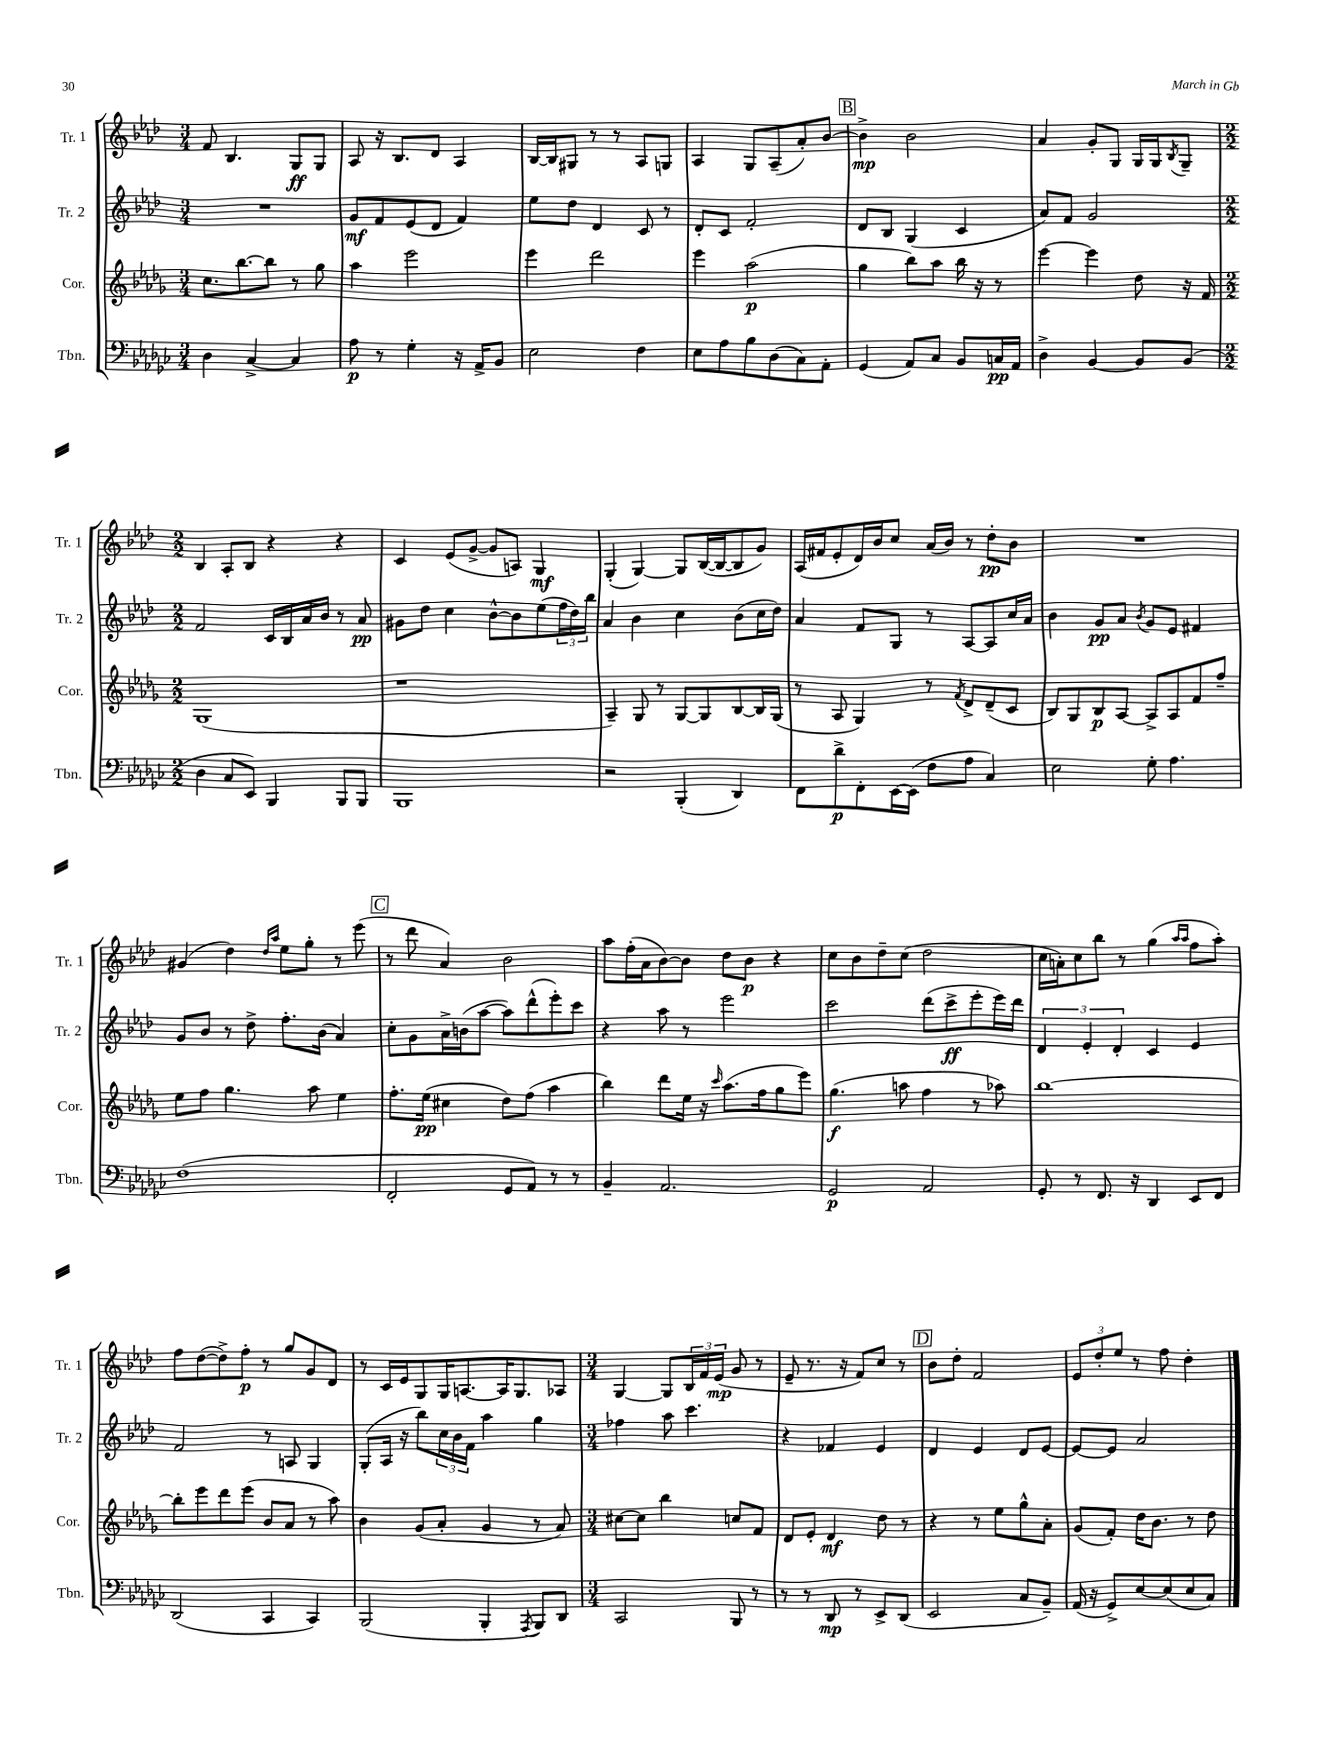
<<
\new StaffGroup <<
\new Staff = "s0" \with { instrumentName = "Tr. 1" shortInstrumentName = "Tr. 1" } {
    \clef treble \key aes \major \numericTimeSignature \time 3/4
    f'8 bes4. g8\ff g8 |
    aes8 r16 bes8. des'8 aes4 |
    bes16~ bes16 gis8 r8 r8 aes8 g8 |
    aes4 g8 aes8--( aes'8-.) bes'8~ |
    \mark \markup { \box "B" } bes'4->\mp bes'2 |
    aes'4 g'8-. g8 g16 g16 \acciaccatura { bes8 } g8-- |
    \numericTimeSignature \time 2/2 bes4 aes8-. bes8 r4 r4 |
    c'4 ees'8( g'8~-> g'8 a8) g4\mf |
    g4-.( g4~) g8 bes16~( bes16~ bes8 g'8) |
    aes16( fis'16 ees'8-. des'16) bes'16 c''8 aes'16( bes'16) r8 des''8-.\pp bes'8 |
    R1 |
    gis'4( des''4) \grace { des''16 aes''16 } ees''8 g''8-. r8 ees'''8( |
    \mark \markup { \box "C" } r8 des'''8 aes'4) bes'2 |
    aes''8 f''16-.( aes'16 bes'8~) bes'8 des''8 bes'8\p r4 |
    c''8 bes'8 des''8-- c''8( des''2 |
    c''16 a'16-.) c''8 bes''8 r8 g''4( \grace { aes''16 aes''16 } f''8 aes''8-.) |
    f''8 des''8~( des''8->) f''8-.\p r8 g''8 g'8 des'8 |
    r8 c'16 ees'16 g8 g16 a8.~ a16 g8. aes8 |
    \numericTimeSignature \time 3/4 g4~ g8 \tuplet 3/2 { bes16 f'16 ees'16\mp( } g'8 r8 |
    ees'8-- r8. r16 f'8) c''8 r8 |
    \mark \markup { \box "D" } bes'8 des''8-. f'2 |
    \tuplet 3/2 { ees'8 des''8-. ees''8 } r8 f''8 des''4-. \bar "|." |
}
\new Staff = "s1" \with { instrumentName = "Tr. 2" shortInstrumentName = "Tr. 2" } {
    \clef treble \key aes \major \numericTimeSignature \time 3/4
    R2. |
    g'8\mf f'8 ees'8( des'8 f'4) |
    ees''8 des''8 des'4 c'8 r8 |
    des'8-. c'8 f'2-. |
    \mark \markup { \box "B" } des'8 bes8 g4( c'4 |
    aes'8) f'8 g'2 |
    \numericTimeSignature \time 2/2 f'2 c'16 bes16 aes'16 bes'16 r8 aes'8\pp |
    gis'8 des''8 c''4 bes'8~-^ bes'8 ees''8( \tuplet 3/2 { f''16 des''16) bes''16 } |
    aes'4 bes'4 c''4 bes'8( c''16 des''16) |
    aes'4 f'8 g8 r8 aes8~ aes8 c''16 aes'16 |
    bes'4 g'8\pp aes'8 \acciaccatura { bes'8 } g'8 ees'8 fis'4 |
    g'8 bes'8 r8 des''8-> f''8.-. bes'16( aes'4) |
    \mark \markup { \box "C" } c''8-. g'8 aes'16-> b'16( aes''8~ aes''8) des'''8-^( ees'''8-.) c'''8 |
    r4 aes''8 r8 ees'''2 |
    c'''2 des'''8( c'''8->\ff ees'''8-. ees'''16) des'''16 |
    \tuplet 3/2 { des'4 ees'4-. des'4-. } c'4 ees'4 |
    f'2 r8 a8 g4 |
    g8-.( aes16 r16 bes''8) \tuplet 3/2 { c''16 bes'16 f'16 } aes''4 g''4 |
    \numericTimeSignature \time 3/4 fes''4 aes''8 c'''4. |
    r4 fes'4 ees'4 |
    \mark \markup { \box "D" } des'4 ees'4 des'8 ees'8~ |
    ees'8~ ees'8 aes'2 \bar "|." |
}
\new Staff = "s2" \with { instrumentName = "Cor." shortInstrumentName = "Cor." } {
    \clef treble \key des \major \numericTimeSignature \time 3/4
    c''8. bes''8.~ bes''8 r8 ges''8 |
    aes''4 ees'''2 |
    ees'''4 des'''2 |
    ees'''4 aes''2\p( |
    \mark \markup { \box "B" } ges''4 bes''8) aes''8 bes''16 r16 r8 |
    ees'''4~ ees'''4 des''8 r16 f'16 |
    \numericTimeSignature \time 2/2 ges1( |
    r1 |
    aes4--) ges8 r8 ges8~ ges8 bes8~ bes16 ges16( |
    r8 aes8 ges4) r8 \acciaccatura { f'8 } des'8-> des'8--( c'8 |
    bes8) ges8 bes8\p aes8~ aes8-> aes8 f'8 f''8-- |
    ees''8 f''8 ges''4. aes''8 ees''4 |
    \mark \markup { \box "C" } f''8.-. ees''16\pp( cis''4 des''8) f''8( aes''4 |
    bes''4) des'''8 ees''16 r16 \grace { c'''16 } aes''8.( f''16 ges''8 ees'''8) |
    ges''4.\f( a''8 f''4 r8 aes''8) |
    bes''1~ |
    bes''8-. ees'''8 des'''8 ees'''8( bes'8 aes'8 r8 aes''8) |
    bes'4 ges'8( aes'8-. ges'4 r8 aes'8) |
    \numericTimeSignature \time 3/4 cis''8~ cis''8 bes''4 c''8 f'8 |
    des'8 ees'8-. des'4\mf des''8 r8 |
    \mark \markup { \box "D" } r4 r8 ees''8 ges''8-^ aes'8-. |
    ges'8( f'8-.) des''16 bes'8. r8 des''8 \bar "|." |
}
\new Staff = "s3" \with { instrumentName = "Tbn." shortInstrumentName = "Tbn." } {
    \clef bass \key ges \major \numericTimeSignature \time 3/4
    des4 ces4~-> ces4 |
    aes8\p r8 ges4-. r16 aes,16-> bes,8 |
    ees2 f4 |
    ees8 aes8 bes8 des8( ces8) aes,8-. |
    \mark \markup { \box "B" } ges,4( aes,8) ces8 bes,8 c16\pp aes,16 |
    des4-> bes,4~ bes,8 bes,8( |
    \numericTimeSignature \time 2/2 des4 ces8 ees,8) bes,,4 bes,,8 bes,,8 |
    bes,,1 |
    r2 bes,,4-.( des,4) |
    f,8 des'8->\p f,8-. ees,16~ ees,16( f8 aes8 ces4) |
    ees2 ges8-. aes4. |
    f1( |
    \mark \markup { \box "C" } f,2-. ges,8 aes,8) r8 r8 |
    bes,4-- aes,2. |
    ges,2\p aes,2 |
    ges,8-. r8 f,8. r16 des,4 ees,8 f,8 |
    des,2( ces,4 ces,4) |
    bes,,2( bes,,4-. \acciaccatura { aes,,8 } bes,,8) des,8 |
    \numericTimeSignature \time 3/4 ces,2 bes,,8 r8 |
    r8 r8 des,8\mp r8 ees,8-> des,8( |
    \mark \markup { \box "D" } ees,2 ces8 bes,8--) |
    aes,16( r16 ges,8->) ees8~ ees8( ees8 ces8) \bar "|." |
}
>>
>>
\layout { \context { \Score \remove "Bar_number_engraver" } }
